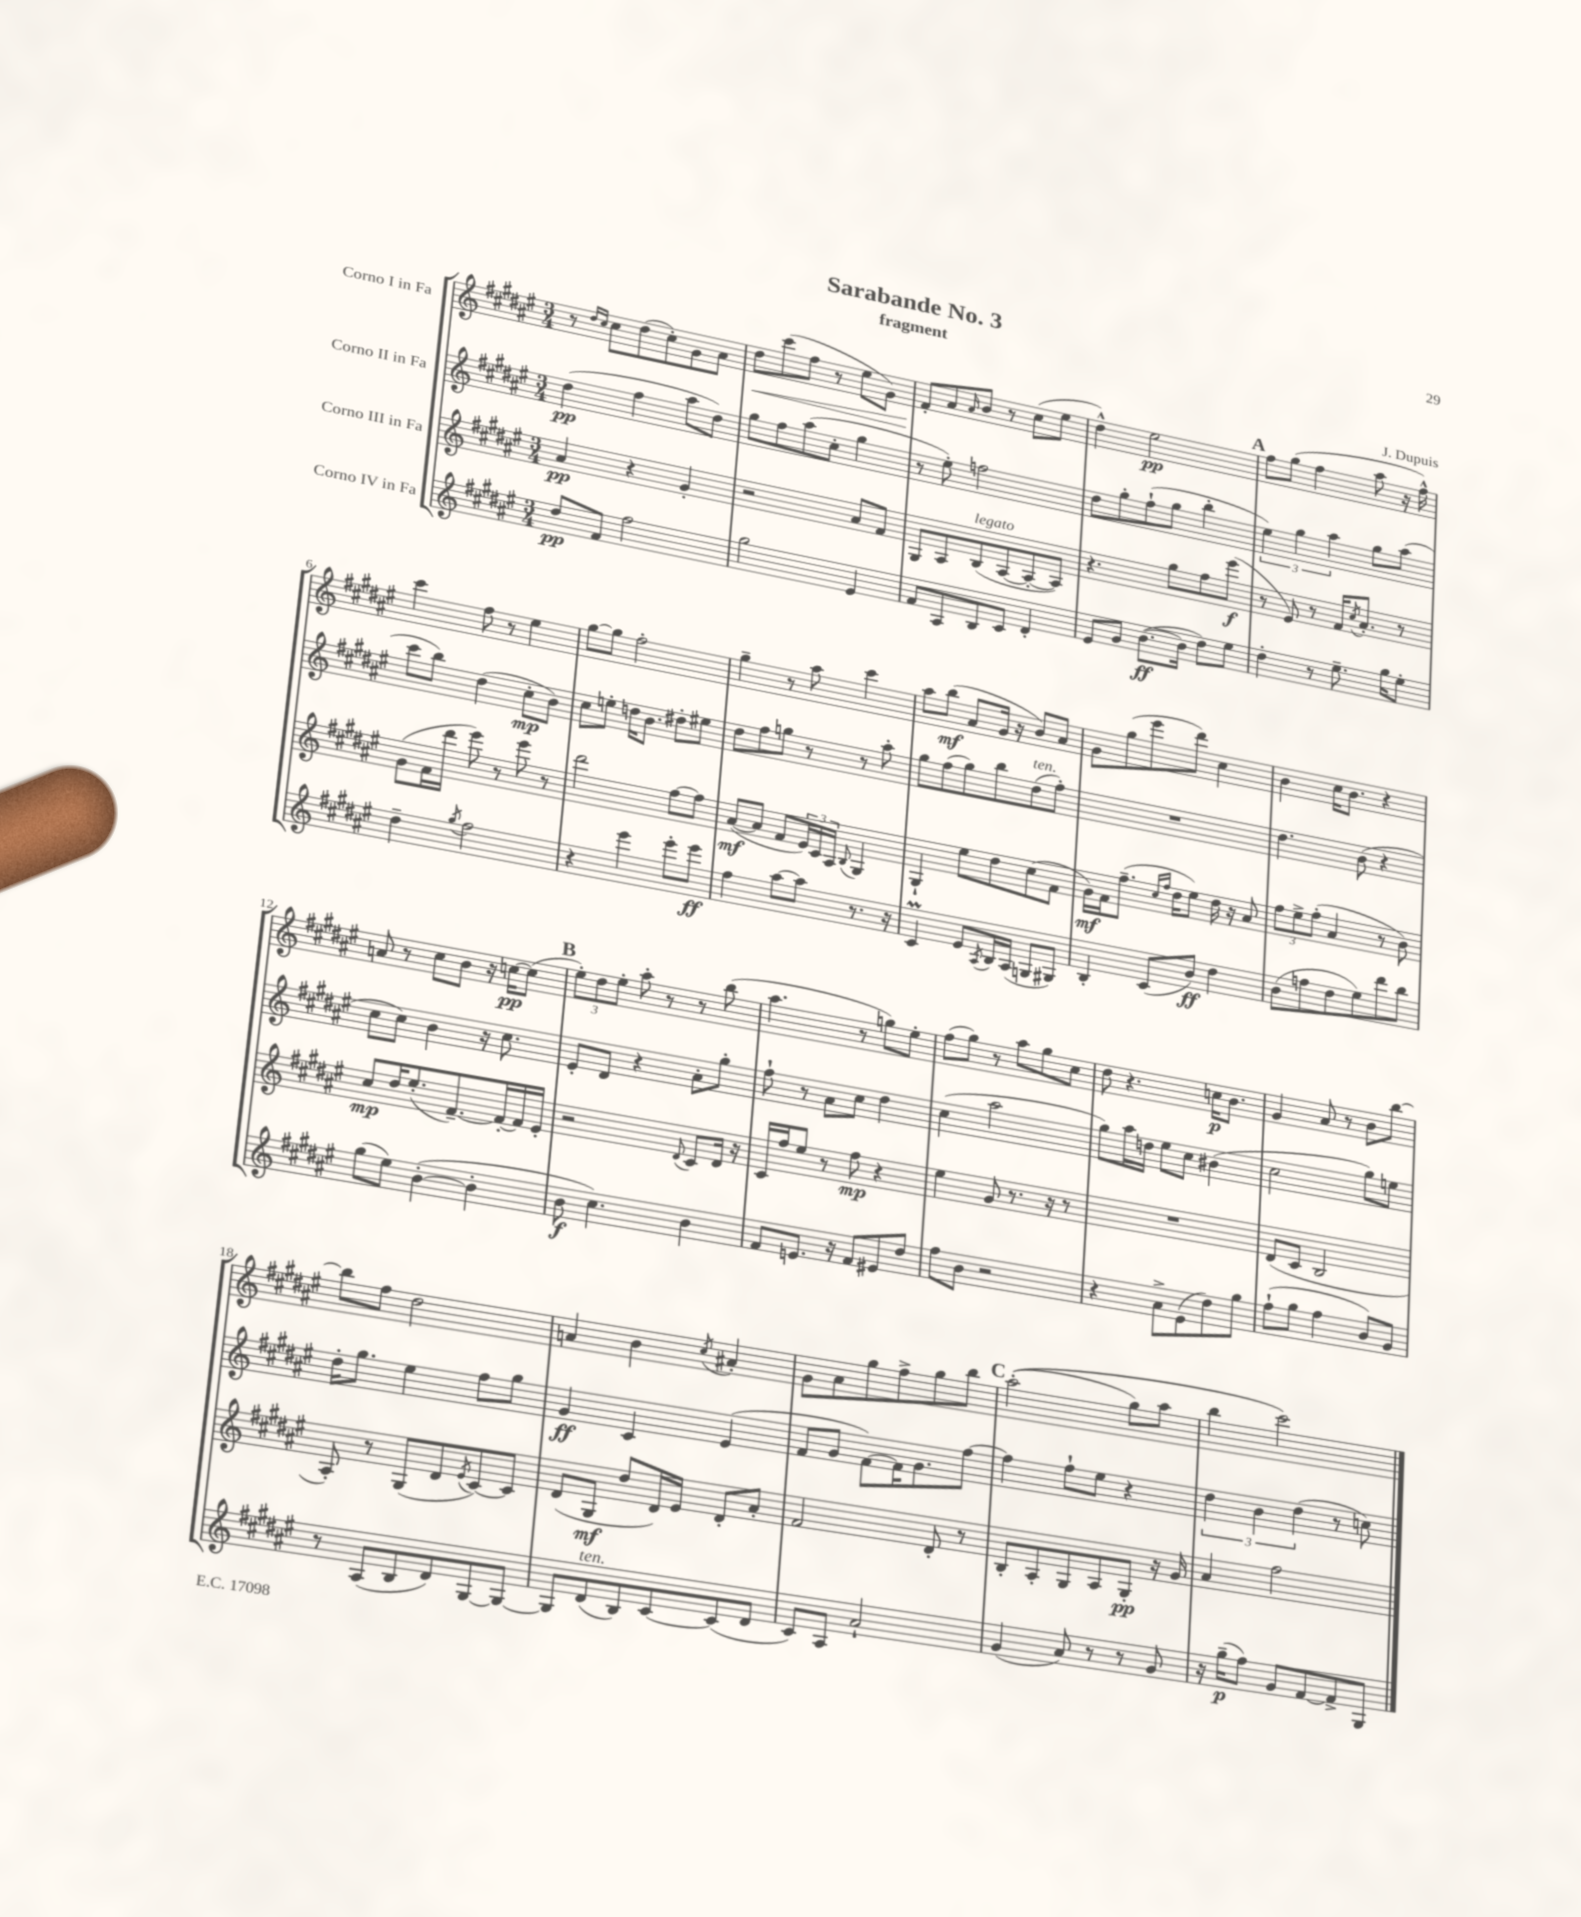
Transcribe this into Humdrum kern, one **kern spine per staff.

**kern	**kern	**kern	**kern
*staff4	*staff3	*staff2	*staff1
*clefG2	*clefG2	*clefG2	*clefG2
*k[f#c#g#d#a#e#]	*k[f#c#g#d#a#e#]	*k[f#c#g#d#a#e#]	*k[f#c#g#d#a#e#]
*M3/4	*M3/4	*M3/4	*M3/4
8dd#	4a#	(4dd#	8r
.	.	.	16qqdd#
.	.	.	16qqcc#
8f#	.	.	8cc#
2ff#	4r	4ff#	(8dd#
.	.	.	8cc#')
.	4g#'	8aa#	8g#
.	.	8dd#)	8a#
=	=	=	=
2gg#	2r	8gg#	8dd#
.	.	8ff#	(8ccc#
.	.	(8aa#	8ff#
.	.	8cc#'	8r
4e#	8a#	4gg#	8ee#
.	8f#	.	8g#)
=	=	=	=
8f#	8G#	8r	8f#'
8A#	8A#	8ee#')	8a#
.	.	.	16qqa#
8B	(8B	2ff	8b
8c#	[8A#	.	8r
4d#'	8A#'_	.	(8cc#
.	8A#])	.	8ee#
=	=	=	=
8e#	4.r	8dd#	4dd#^^)
8g#	.	8gg#'	.
([8.b	.	(8ff#`	2ee#
.	8gg#	8gg#	.
16b]	.	.	.
8dd#)	8ff#	4bb'	.
8ee#	(8eee#	.	.
=	=	=	=
4dd#'	8r	6ee#)	8ff#
.	8e#)	.	(8gg#
.	.	6gg#	.
8r	8r	.	4ff#
.	.	6aa#	.
8.ee#~	16f#	.	.
.	8qcc#	.	.
.	8.a#'	.	.
.	.	8gg#	8aa#
16gg#	.	.	.
8ee#'	8r	(8aa#	16r
.	.	.	16ff#^^)
=	=	=	=
4dd#~	(8g#	8ccc#	4ccc#
.	16f#	8bb)	.
.	16ddd#	.	.
8qgg#	.	.	.
2ff#	8eee#)	(4dd#	8ff#
.	8r	.	8r
.	8eee#	8cc#'	4ee#
.	8r	8b)	.
=	=	=	=
4r	2ddd#	8cc#	[8gg#
.	.	8ee'	8gg#]
4eee#	.	16dd	2ff#'
.	.	8.b	.
8eee#'	[8ff#	8dd#'	.
8eee#	8ff#]	8ee#	.
=	=	=	=
4ff#	([8a#	8dd#	4gg#~
.	8a#]	8ff#	.
[8aa#	8f#	8gg	8r
8aa#]	24e#)	8r	8aa#
.	24c#	.	.
.	24A#	.	.
.	8qqB	.	.
8.r	4G#	8r	4ccc#
.	.	8aa#'	.
16r	.	.	.
=	=	=	=
4c#	4G#`	8gg#	8aa#
.	.	(8ff#	(8bb
8e#	8ee#	8gg#)	8a#
8qA#	.	.	.
16B	8dd#	8bb	16g#
(16A#	.	.	16r
8G	(8cc#	(8dd#	8b)
8G#)	8f#	8ff#')	8a#
=	=	=	=
4B'	16g#)	2.r	8g#
.	16f#	.	.
.	(8.ff#~	.	(8gg#
(8c#	.	.	8eee#
.	16qqcc#	.	.
.	16qqff#	.	.
.	16dd#	.	.
8b)	8ee#)	.	8ddd#)
4dd#	16dd#	.	4cc#
.	16r	.	.
.	8a#	.	.
=	=	=	=
(8b	12ff#	4.dd#	4b
.	12ee#^	.	.
8ff	.	.	.
.	(12ff#'	.	.
8dd#	4a#	.	16cc#
.	.	.	8.b
8ee#)	.	(8b	.
8ddd#	8r	4r	4r
8bb	8b)	.	.
=	=	=	=
(8gg#	8cc#	8cc#	8a
8ee#)	16dd#	8cc#)	8r
.	(8.ee#'	.	.
([4b'	.	4b	8cc#
.	[8.f#~)	.	8b
4b']	.	16r	16r
.	16f#'_	8.cc#	[16cc
.	16f#]	.	(8cc]
.	16e#'	.	.
=	=	=	=
8b	2r	8e#'	12ee#')
.	.	.	12dd#
4.cc#)	.	8d#	.
.	.	.	12ee#'
.	.	4r	8aa#'
.	.	.	8r
.	8qqd#	.	.
4b	8c#	8a#'	8r
.	16d#	8gg#'	(8bb
.	16r	.	.
=	=	=	=
8f#	16c#	8ff#`	4.aa#
.	16ff#	.	.
8.e	8ee#	8r	.
.	8r	8a#	.
16r	.	.	.
8f#	8ff#	8cc#	8r
8e#	4r	4dd#	8gg)
8dd#	.	.	8ee#'
=	=	=	=
8ff#	4ee#	(4cc#	(8ff#
8b	.	.	8gg#)
2r	8g#	2aa#	8r
.	8.r	.	8aa#
.	.	.	8gg#
.	16r	.	.
.	8r	.	8cc#
=	=	=	=
4r	2.r	8gg#)	8dd#
.	.	16aa#	4.r
.	.	16dd	.
8a#^	.	8ee#	.
(8e#	.	8cc#	.
8dd#)	.	(4b#	16cc
.	.	.	8.b
8gg#	.	.	.
=	=	=	=
(8ff#`	(8d#	2cc#	4g#
8gg#	8c#	.	.
4ff#	2B	.	8a#
.	.	.	8r
8b)	.	8gg#)	8b
8g#	.	8ee	[8bb
=	=	=	=
8r	8A#')	16dd#'	8bb]
.	.	8.gg#	.
(8A#	8r	.	8ff#
8B	(8G#	4ee#	2dd#
8d#)	8d#	.	.
.	8qe#	.	.
[8G#	[8c#)	8ff#	.
8G#_	8c#]	8gg#	.
=	=	=	=
8G#]	(8d#	4g#	4a
(8d#	8G#	.	.
8B)	8dd#	4c#	4b
[8c#	16d#)	.	.
.	16e#	.	.
.	.	.	8qcc#
(8c#]	8d#'	(4e#	4a#'
8d#	8a#'	.	.
=	=	=	=
8c#)	2f#	8f#	8g#
8A#	.	8g#	8a#
2a#`	.	[8f#)	8gg#
.	.	16f#]	8ff#^
.	.	8.g#	.
.	8d#'	.	8gg#
.	8r	[8ff#	8bb
=	=	=	=
(4g#	8B'	4ff#]	&((2aa#'
.	8A#'	.	.
8a#)	8G#	8ff#`	.
8r	8A#	8ee#	.
8r	8G#'	4r	8gg#)
8g#	16r	.	8aa#
.	16g#	.	.
=	=	=	=
16r	4a#	6dd#	4bb
(16gg#~	.	.	.
8ff#)	.	.	.
.	.	6b	.
8g#	2ff#	.	2ccc#&)
.	.	(6dd#	.
[8f#	.	.	.
8f#^]	.	8r	.
8G#	.	8cc)	.
==	==	==	==
*-	*-	*-	*-
